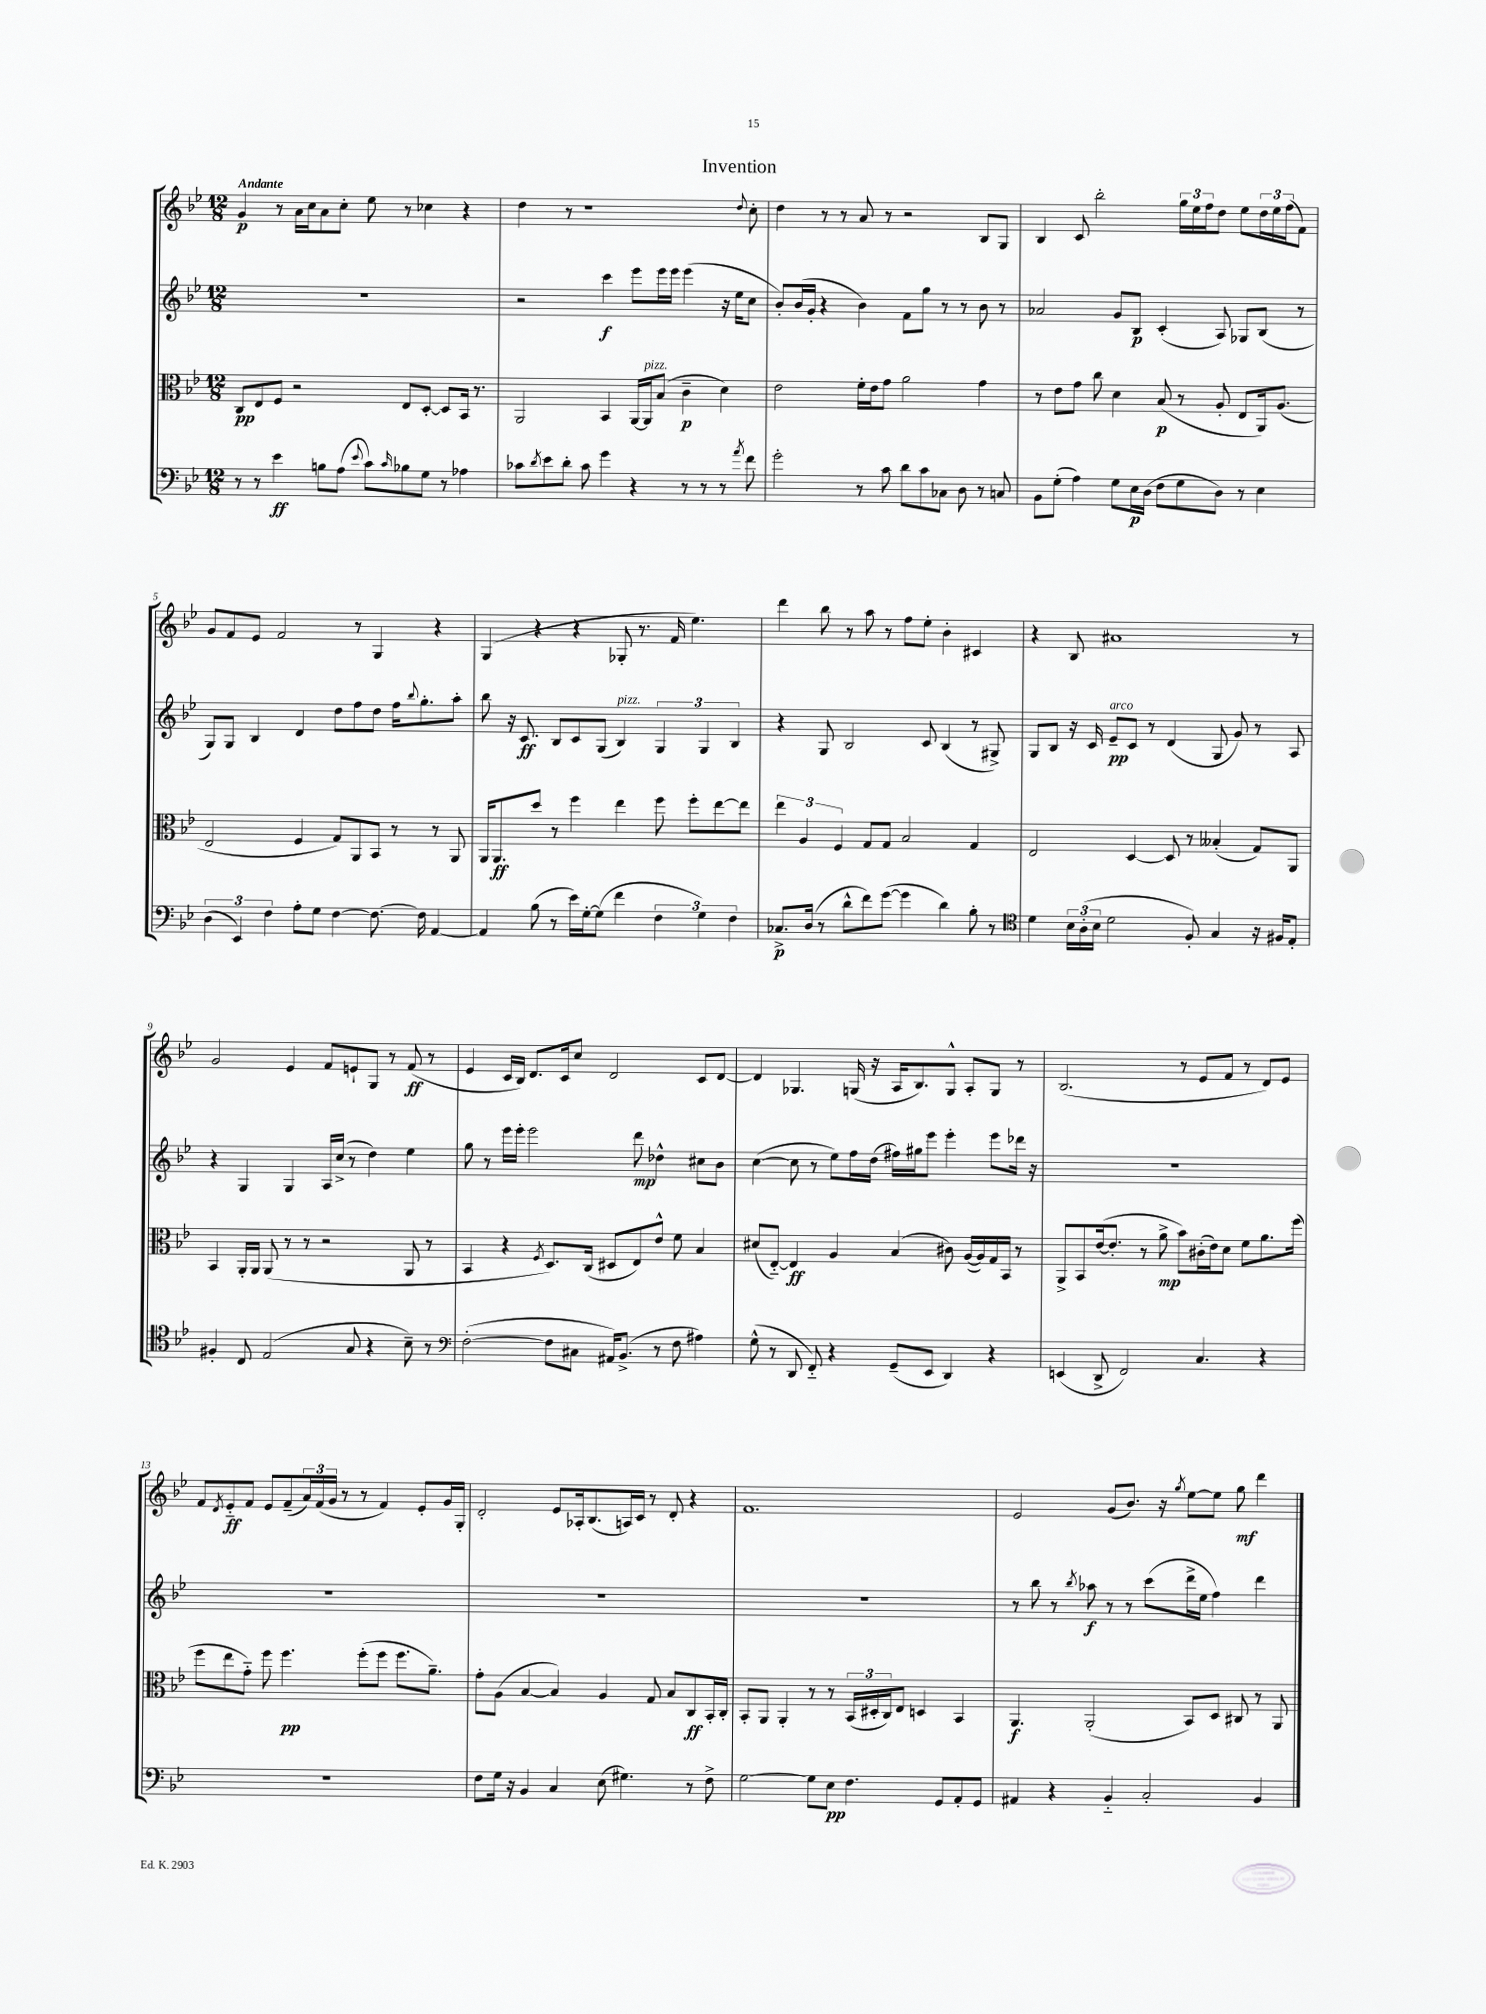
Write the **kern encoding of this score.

**kern	**kern	**kern	**kern
*staff4	*staff3	*staff2	*staff1
*clefF4	*clefC3	*clefG2	*clefG2
*k[b-e-]	*k[b-e-]	*k[b-e-]	*k[b-e-]
*M12/8	*M12/8	*M12/8	*M12/8
8r	8C	1.r	4g
8r	8E-	.	.
4e-	8F	.	8r
.	2r	.	16a
.	.	.	16cc
8B	.	.	8a
(8A	.	.	8cc'
8qqe-	.	.	.
8c)	.	.	8ee-
16qqc	.	.	.
8B-	8E-	.	8r
8G	[8D'	.	4cc-
8r	8D]	.	.
4A-	16BB-	.	4r
.	8.r	.	.
=	=	=	=
8c-	2AA	2r	4dd
8qd	.	.	.
8e-	.	.	.
8d'	.	.	8r
8c-	.	.	1r
4g	4BB-	4ccc	.
4r	[16AA	8eee-	.
.	16AA]	.	.
.	(8B-	16eee-	.
.	.	16eee-	.
8r	4c~	(4eee-	.
8r	.	.	.
8r	4d)	16r	.
.	.	16ee-	.
8qa	.	.	8qqdd
8f	.	8cc	8cc'
=	=	=	=
2g'	2e-	8b-')	4dd
.	.	(16b-	.
.	.	16g'	.
.	.	4r	8r
.	.	.	8r
8r	16f'	4b-)	8a
.	16e-	.	.
8c	8g	.	8r
8d	2a	8f	2r
8c	.	8gg	.
8C-	.	8r	.
8D	.	8r	.
8r	4g	8b-	8B-
8C	.	8r	8G
=	=	=	=
8BB-	8r	2a-	4B-
(8G'	8e-	.	.
4A)	8g	.	8c
.	8cc	.	2bb-'
8G	4d	8g	.
16E-	.	8B-	.
(16D	.	.	.
8F	(8B-	(4c'	.
8G	8r	.	24gg
.	.	.	24ee-
.	.	.	24ff
8D)	8A'	8A)	8dd
8r	8E-	8G-	8ee-
4E-	16AA)	(8B-	24dd
.	.	.	24ee-
.	(8.A	.	.
.	.	.	(24ff
.	.	8r	8f)
=	=	=	=
(6D	2E-	8G)	8g
.	.	8G	8f
6EE-)	.	.	.
.	.	4B-	8e-
6F	.	.	.
.	.	.	2f
8A'	4F	4d	.
8G	.	.	.
[4F	8G)	8dd	.
.	8AA	8ff	8r
8.F_	8BB-	8dd	4G
.	8r	16ff	.
.	.	8qqbb-	.
16F]	.	8.gg'	.
[4AA	8r	.	4r
.	8AA	8aa'	.
=	=	=	=
4AA]	16AA	8bb-	(4G
.	8.AA	.	.
.	.	16r	.
.	.	8.c	.
(8B-	8dd	.	4r
8r	8r	8B-	.
16e-)	4ff	8c	4r
[16G'	.	.	.
(8G]	.	(8G	.
4f	4ee-	4B-)	8G-'
.	.	.	8.r
6F	8ff	6G	.
.	.	.	16f
.	8ff'	.	4.ee-)
6G)	.	6G	.
.	[8ee-	.	.
6F	.	6B-	.
.	8ee-]	.	.
=	=	=	=
8.C-^	6ee-	4r	4ddd
.	6A	.	.
(16D	.	.	.
8r	.	8G	8bb-
.	6F	.	.
8d^^	.	2B-	8r
8f)	8G	.	8aa
([8g	8G	.	8r
4g]	2B-	.	8ff
.	.	8c	8ee-'
4d)	.	(4B-	4b-'
8B-'	4G	8r	4c#
8r	.	8G#^)	.
=	=	=	=
*clefC4	*	*	*
4d	2E-	8G	4r
.	.	8B-	.
24B-	.	16r	8B-
(24A'	.	.	.
.	.	16c	.
24B-	.	.	.
2d	.	8e-~	1a#
.	[4D	8c	.
.	.	8r	.
.	8D]	(4d	.
8F')	8r	.	.
4G	(4B--'	8G	.
.	.	8g)	.
16r	8G)	8r	.
16F#	.	.	.
8E-'	8AA	8A	8r
=	=	=	=
4F#'	4BB-	4r	2g
8C	16AA'	4G	.
.	16AA	.	.
(2E-	(8AA	.	.
.	8r	4G	4e-
.	8r	.	.
.	2r	16A	8f
.	.	(16cc^	.
8G	.	8r	8e`
4r	.	4dd)	8G
.	.	.	8r
8B-~)	8AA	4ee-	(8f
8r	8r	.	8r
=	=	=	=
*clefF4	*	*	*
([2F'	4BB-	8gg	4e-
.	.	8r	.
.	4r	16eee-	16c
.	.	16eee-'	16B-)
.	.	2eee-	8.d
.	8qF	.	.
8F]	8.D)	.	.
.	.	.	16c
8C#	.	.	8cc
.	(16C	.	.
16AA#)	8D#	.	2d
(8.BB-^	.	.	.
.	8E-)	8ddd	.
8r	8e-^^	4dd-^^	.
8F	8f	.	.
4A#)	4B-	8cc#	8c
.	.	8b-	[8d
=	=	=	=
(8G^^	(8d#	([4cc	4d]
8r	[8E-'~)	.	.
8DD	4E-]	8cc]	4.G-
8FF'~)	.	8r	.
4r	4A	8ee-)	.
.	.	16ff	(16G
.	.	(16dd	16r
(8GG~	(4B-	16ff#)	16A
.	.	16gg#	8.B-)
8EE-	.	8eee-	.
4DD)	8c#)	4eee-'	8G^^
.	([16A	.	8A'
.	16A])	.	.
4r	16G	8eee-	8G
.	16BB-	.	.
.	8r	16ddd-	8r
.	.	16r	.
=	=	=	=
(4EE	8AA^	1.r	(2.B-
.	8BB-	.	.
8DD^	([16e-	.	.
.	8.e-']	.	.
2FF)	.	.	.
.	8r	.	.
.	8a^	.	.
.	8b-)	.	8r
4.C	(16c#'	.	8e-
.	16e-)	.	.
.	8d	.	8f
.	8f	.	8r
4r	8.a	.	8d)
.	.	.	8e-
.	(16ff	.	.
=	=	=	=
1.r	8ff	1.r	8f
.	.	.	8qd
.	8ee-	.	8e-'~
.	8g'~)	.	8f
.	8ff	.	8e-
.	4.ff	.	(8f~
.	.	.	24a)
.	.	.	(24f
.	.	.	24g
.	.	.	8r
.	(8ff'	.	8r
.	8ff	.	4f)
.	8.ff	.	.
.	.	.	8e-'
.	8.a~)	.	.
.	.	.	16g
.	.	.	16G'
=	=	=	=
8F	8g'	1.r	2d'
16G	(8A	.	.
16r	.	.	.
4BB-	[4B-	.	.
4C	4B-])	.	8e-
.	.	.	16A-'
.	.	.	(8.B-
(8E-	4A	.	.
4.G#)	.	.	16A)
.	.	.	16c
.	8G	.	8r
.	8B-	.	8d'
8r	8C	.	4r
8F^	16BB-'	.	.
.	16C'	.	.
=	=	=	=
[2G	8BB-'	1.r	1.f
.	8AA	.	.
.	4AA'	.	.
8G]	8r	.	.
8E-	8r	.	.
4.F	(24BB-	.	.
.	24D#'	.	.
.	24C)	.	.
.	8E-	.	.
.	4D	.	.
8GG	.	.	.
8AA'	4BB-	.	.
8GG	.	.	.
=	=	=	=
4AA#	4.AA	8r	2e-
.	.	8bb-	.
4r	.	8r	.
.	.	8qbb-	.
.	(2AA'	8aa-	.
4BB-'~	.	8r	(8g
.	.	8r	8.b-)
2C'	.	(8ccc	.
.	.	.	16r
.	.	.	8qgg
.	8BB-)	16ddd^	[8ee-
.	.	16ee-	.
.	8D	4ff)	8ee-]
.	8C#	.	8gg
4BB-	8r	4ddd	4ddd
.	8AA	.	.
==	==	==	==
*-	*-	*-	*-
